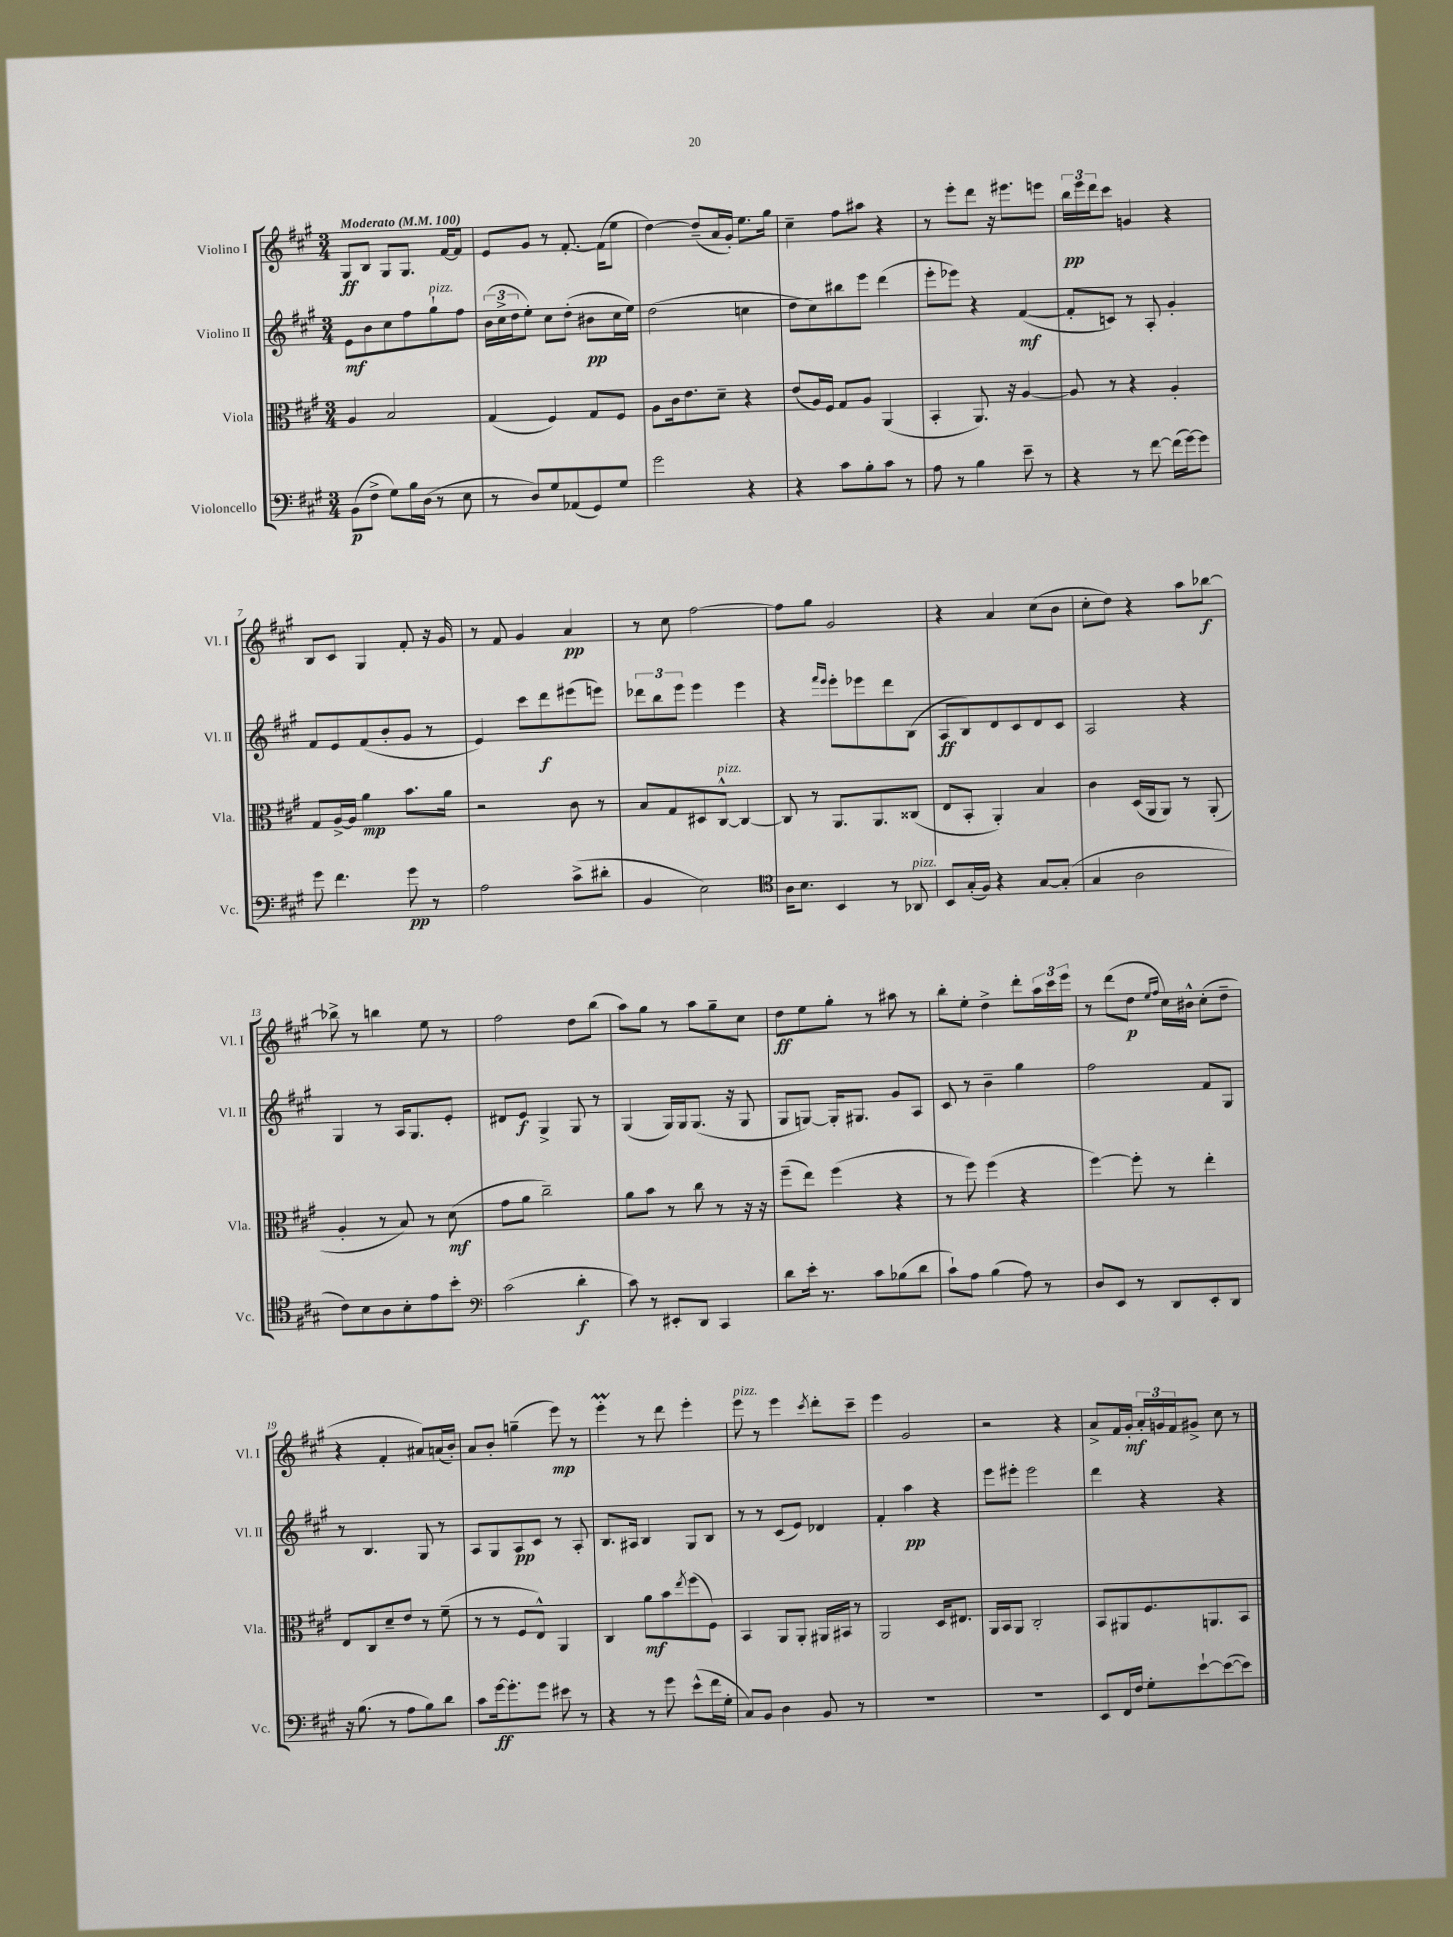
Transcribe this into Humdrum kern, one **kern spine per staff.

**kern	**kern	**kern	**kern
*staff4	*staff3	*staff2	*staff1
*clefF4	*clefC3	*clefG2	*clefG2
*k[f#c#g#]	*k[f#c#g#]	*k[f#c#g#]	*k[f#c#g#]
*M3/4	*M3/4	*M3/4	*M3/4
*MM100	*MM100	*MM100	*MM100
(8BB	4A	8e	8G#
8F#^	.	8b	8B
8G#)	2B	8cc#	8G#
16B	.	8ff#	8.G#
(16D	.	.	.
8r	.	8gg#`	.
.	.	.	[16f#
8E	.	8ff#	8f#]
=	=	=	=
8r	(4G#	(24b	8e
.	.	24cc#^	.
.	.	24dd	.
8D)	.	8ee')	8g#
8G#	4F#)	8cc#	8r
(8AA-	.	(8dd'	[8.f#'
8GG#)	8G#	8b#	.
.	.	.	(16f#]
8G#	8F#	16cc#	8ee
.	.	16ee)	.
=	=	=	=
2g#	8A	(2dd	[4dd)
.	16c#	.	.
.	8.e	.	.
.	.	.	(8dd~]
.	8d~	.	16a
.	.	.	16g#')
4r	4r	4cc	8.ee
.	.	.	16gg#
=	=	=	=
4r	(8e	8dd	4cc#~
.	16A)	8cc#)	.
.	16F#	.	.
8c#	8G#	8bb#	8ff#
8B'	8A	8eee	8aa#
8c#	(4AA	(4ddd	4r
8r	.	.	.
=	=	=	=
8A	4BB'	8eee'	8r
8r	.	8eee-)	8eee'
4B	8.AA)	4r	8ddd
.	.	.	16r
.	16r	.	8.eee#
8e~	[4A	([4f#	.
8r	.	.	8eee
=	=	=	=
4r	8A]	8f#']	24bb
.	.	.	24eee
.	.	.	24ddd
.	8r	8c)	8ccc#
8r	4r	8r	4g
[8f#	.	8A'	.
(16f#]	4A'	4g#'	4r
[16g#)	.	.	.
8g#]	.	.	.
=	=	=	=
8g#	8G#	8f#	8B
4.f#	[16A^	8e	8c#
.	16A]	.	.
.	4a	(8f#	4G#
.	.	8b'	.
8g#	8.b	8g#	8f#'
8r	.	8r	16r
.	16a	.	16g#
=	=	=	=
2A	2r	4e)	8r
.	.	.	8f#
.	.	8ccc#	4g#
.	.	8ddd	.
(8c#^	8c#	(8eee#	4a
8d#'	8r	8eee)	.
=	=	=	=
4BB	8B	12ddd-	8r
.	.	12bb	.
.	8G#	.	8cc#
.	.	12eee	.
2E)	8D#	4eee	[2ff#
.	[8C#^^	.	.
.	4C#_	4eee	.
=	=	=	=
*clefC4	*	*	*
16A	8C#]	4r	8ff#]
8.B	.	.	.
.	8r	.	8gg#
.	.	16qqfff#	.
.	.	16qqeee	.
4BB	8.AA	8eee'	2g#
.	.	8eee-	.
.	8.AA	.	.
8r	.	8ddd	.
8AA-	(8C##	(8B	.
=	=	=	=
8BB	8E	8A	4r
(16G#'	8BB'	8B)	.
16F#)	.	.	.
4r	4AA')	8d	4a
.	.	8c#	.
[8G#	4B	8d	(8cc#
(8G#']	.	8c#	8b
=	=	=	=
4G#	4c#	2A	8cc#'
.	.	.	8dd)
2A	(16D	.	4r
.	16AA	.	.
.	8AA)	.	.
.	8r	4r	8aa
.	(8AA'	.	[8bb-
=	=	=	=
8c#)	4A'	4G#	8bb-^]
8B	.	.	8r
8A	8r	8r	4bb
8B'	8B)	16A	.
.	.	8.G#	.
8e	8r	.	8ee
8b'	(8d	8e'	8r
=	=	=	=
*clefF4	*	*	*
(2c#	8g#	8d#	2ff#
.	8a	8e	.
.	2cc#~)	4G#^	.
4d'	.	8G#	8dd
.	.	8r	(8bb
=	=	=	=
8c#)	8a	(4G#	8aa)
8r	8b	.	8gg#
8EE#'	8r	16G#)	8r
.	.	16G#	.
8DD	8cc#	(8.G#	8aa
4CC#	8r	.	8gg#~
.	.	16r	.
.	16r	8G#	8cc#
.	16r	.	.
=	=	=	=
8d	(8ff#~	8G#	8dd
16e'	8ee)	[8G)	8ee
8.r	.	.	.
.	(4ff#	16G']	8gg#'
.	.	8.G#	.
8c#	.	.	8r
(8B-	4r	8g#	8aa#
8d	.	8A	8r
=	=	=	=
8c#`)	8r	8c#	8bb'
8A	8ff#)	8r	8ee'
(4B	(4ff#	4b~	4dd^
8A)	4r	4gg#	8ddd'
8r	.	.	24aa
.	.	.	24ccc#
.	.	.	24eee
=	=	=	=
8D	[4ff#)	2ff#	8r
8EE	.	.	(8ddd
8r	8ff#']	.	8dd
.	.	.	16qqee
.	.	.	16qqff#
8DD	8r	.	16cc#)
.	.	.	16b#^^
8EE'	4ee'	8f#	(8cc#'
8DD	.	8G#	8dd~
=	=	=	=
16r	8E	8r	4r
(8.B	.	.	.
.	8C#	4.B	.
8r	8d~	.	4f#'
8A	8e	.	.
8B)	8r	8G#	8a#)
8d	(8f#~	8r	(16a
.	.	.	16b')
=	=	=	=
8c#	8r	8A	8a
[16g#	8r	8G#	8b'
8.g#']	.	.	.
.	8F#	8A	(4gg~
8g#	8E^^)	8c#	.
8e#	4AA	8r	8eee)
8r	.	8A'	8r
=	=	=	=
4r	4C#	8.B	4eee'
.	.	16A#	.
8r	8a	4B	8r
8g#	8b	.	8ddd
.	8qee	.	.
(8e^^	(8ff#	8G#	4eee'
16f#	8F#)	8B	.
16G#'	.	.	.
=	=	=	=
8C#)	4BB	8r	8eee
8BB	.	8r	8r
4D	8AA	(8c#	4eee
.	8AA'	8e)	.
.	.	.	8qccc#
8BB	16AA#	4d-	8ddd'
.	16BB#	.	.
8r	8r	.	8ccc#~
=	=	=	=
2.r	2AA	4f#'	4eee
.	.	4aa	2g#
.	16D	4r	.
.	8.E#	.	.
=	=	=	=
2.r	16AA	8eee	2r
.	16BB	.	.
.	8AA	8eee#'	.
.	2C#'	2eee#	.
.	.	.	4r
=	=	=	=
8EE	8BB	4ddd	8a^
16FF#	8AA#	.	16f#
16F#	.	.	16g#'
8G#'	8.F#	4r	24a'
.	.	.	24g
.	.	.	24f#
[8e`	.	.	8g#^
.	8.AA	.	.
(8e_	.	4r	8cc#
8e])	8BB	.	8r
==	==	==	==
*-	*-	*-	*-
